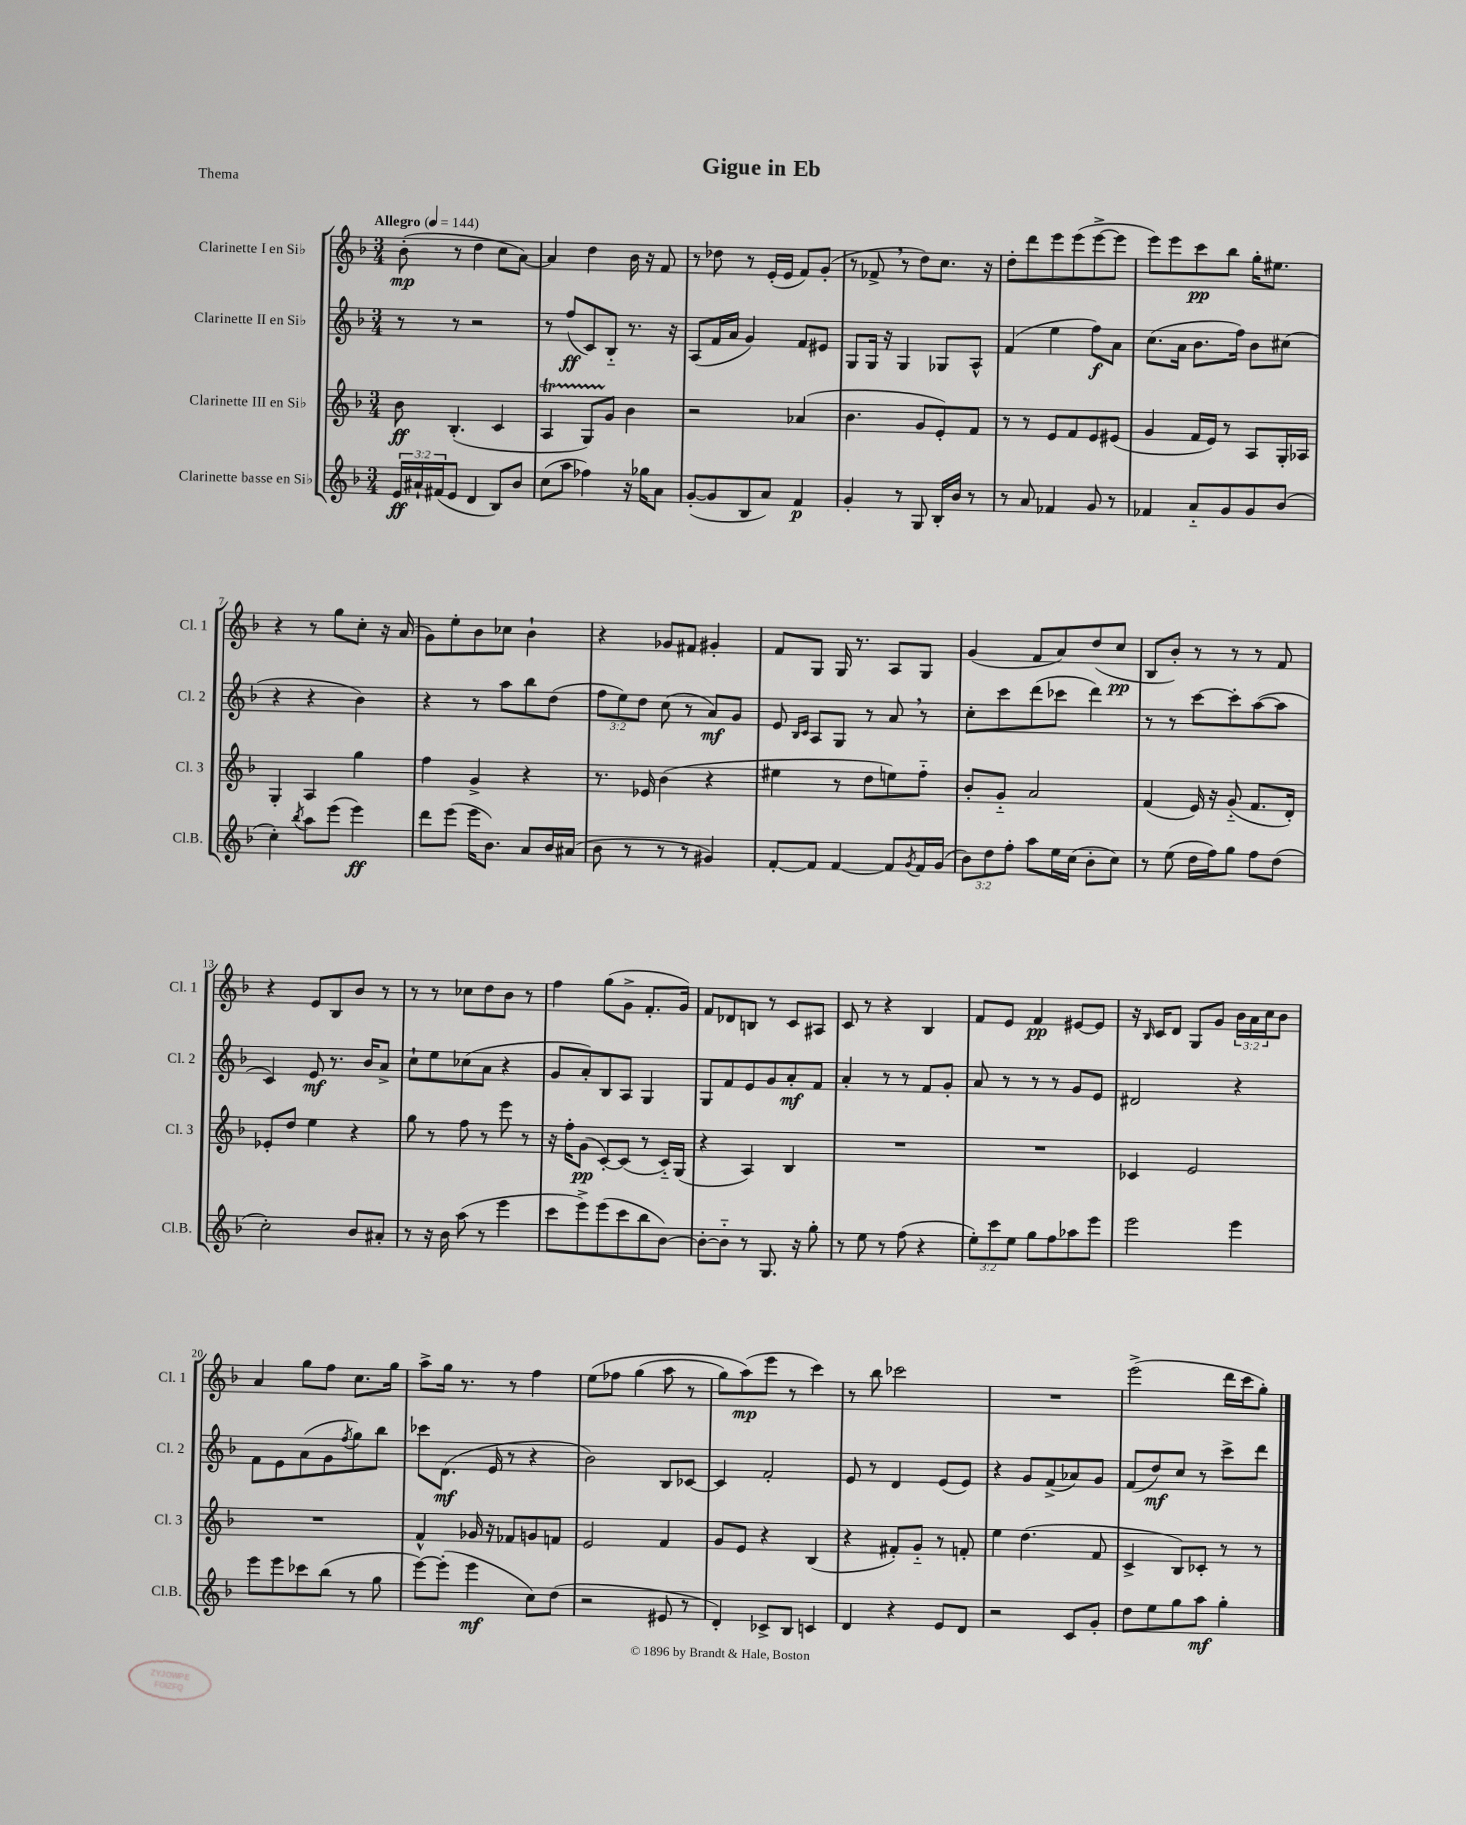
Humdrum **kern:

**kern	**kern	**kern	**kern
*staff4	*staff3	*staff2	*staff1
*clefG2	*clefG2	*clefG2	*clefG2
*k[b-]	*k[b-]	*k[b-]	*k[b-]
*M3/4	*M3/4	*M3/4	*M3/4
*MM144	*MM144	*MM144	*MM144
24e/LL	8b-\	8r	(8b-'\
24a#`/	.	.	.
(24f#/J	.	.	.
8e/J	(4.B-'/	8r	8r
4d/	.	2r	4dd\
8B-/L)	4c/	.	8cc\L
8b-/J	.	.	[8a\J)
=	=	=	=
(8cc\L	4A/	8r	4a/]
8aa\J	.	(8ff/L	.
4ff-\)	8G/L)	8c/)	4dd\
.	8g/J	8B-'~/J	.
16r	4b-\	8.r	16b-\
16gg-\LK	.	.	16r
8a\J	.	.	8f/
.	.	16r	.
=	=	=	=
([8g'/L	2r	(8A/L	8r
8g/]	.	16f/L	8dd-\
.	.	16a/JJ	.
8B-/	.	4g/)	8r
8a/J)	.	.	(16e'/LL
.	.	.	16e/JJ
4f/	(4a-/	8f/L	8f/L)
.	.	8e#/J	(8g'/J
=	=	=	=
4g'/	4.b-\	8G/L	8r
.	.	16G/Jk	8f-^/
.	.	16r	.
8r	.	4G/	8r
8G/	8g/L	.	8dd\L)
16B-'/LL	8e'/)	8G-/L	8.cc\J
16b-/JJ	.	.	.
8r	8f/J	8A^^/J	.
.	.	.	16r
=	=	=	=
8r	8r	(4f/	8dd'\L
8a/	8r	.	8ddd\
4f-/	8e/L	4ee\	8eee\
.	8f/	.	(8eee\
8g/	8e/	8ff\L)	[8eee^\
8r	(8e#/J	8a\J	8eee\]J
=	=	=	=
4f-/	4g/	(8.cc\L	8eee\L)
.	.	.	8eee\
.	.	16a\Jk	.
8a'~/L	16f/LL	8.b-\L	8ccc\
.	16e/JJ)	.	.
8g/	8r	.	8bb-\J
.	.	16ff\Jk)	.
8g/	8A/L	8b-\L	16gg'\LK
.	.	.	8.ee#\J
(8b-/J	16G'/L	(8cc#\J	.
.	16A-/JJ	.	.
=	=	=	=
4cc'\)	4G'/	4r	4r
8qbb-/	.	.	.
8aa\L	4A/	4r	8r
(8eee\J	.	.	8gg\L
4eee\)	4gg\	4b-\)	8cc'\J
.	.	.	16r
.	.	.	(16a/
=	=	=	=
8ddd\L	4ff\	4r	8g\L)
(8eee\J	.	.	8ee'\
16eee\LK	4g^/	8r	8b-\
8.b-\J)	.	.	.
.	.	8aa\L	8cc-\J
8a/L	4r	8bb-\	4b-`\
16b-/L	.	(8dd\J	.
(16a#/JJ	.	.	.
=	=	=	=
8b-\	8.r	12ff\L	4r
.	.	12ee\)	.
8r	.	.	.
.	.	12dd\J	.
.	16e-/	.	.
8r	(4b-\	(8cc\	8g-/L
8r	.	8r	8f#/J
4g#/)	4r	8a/L)	4g#'/
.	.	8g/J	.
=	=	=	=
[8f'/L	4ee#\	8e/	8f/L
.	.	16qqB-/LL	.
.	.	16qqc/JJ	.
8f/]J	.	8A/L	8G/J
[4f/	8r	8G/J	16G/
.	.	.	8.r
.	8dd\L	8r	.
8f/]L	8ee\)	8a/	8A/L
8qg/	.	.	.
16f/L	8ff'~\J	8r	8G/J
(16g/JJ	.	.	.
=	=	=	=
12b-\L)	8b-'/L	8cc'\L	(4g/
12dd\	.	.	.
.	8g'~/J	8ccc\	.
12ff'\J	.	.	.
8aa\L	2a/	(8ddd\	8f/L
16ee\L	.	8ccc-\J	8a/)
(16cc\JJ	.	.	.
8b-'\L	.	4ddd\)	(8dd/
8cc\J)	.	.	8cc/J
=	=	=	=
8r	(4f/	8r	8B-/L
(8ee\	.	8r	8b-'/J)
16dd\LL	16e/)	[8ccc\L	8r
16ff\J)	16r	.	.
8gg\J	(8g'~/	8ccc'\]	8r
8ff\L	8.f/L	([8aa\	8r
(8dd\J	.	8aa\]J	8f/
.	16d'/Jk)	.	.
=	=	=	=
2cc'\)	8e-'/L	4c/)	4r
.	8dd/J	.	.
.	4ee\	8e/	8e/L
.	.	8.r	8B-/
8b-/L	4r	.	8b-/J
.	.	16b-/LK	.
8a#'/J	.	8a^/J	8r
=	=	=	=
8r	8gg\	8cc`\L	8r
16r	8r	8ee\	8r
16b-\	.	.	.
(8aa\	8ff\	(8cc-\	8cc-\L
8r	8r	8a\J	8dd\
4eee\	8eee\	4r	8b-\J
.	8r	.	8r
=	=	=	=
8ccc\L	16r	8g/L	4ff\
.	16ff'\LK	.	.
8eee^\)	(8g\J	8a'/)	.
(8eee\	[8c'/L)	8B-/	(8gg\L
8ccc\	(8c/]J	8A/J	8g^\J
8bb-\	8r	4G/	8.f'/L
[8b-\J)	16c'~/LL)	.	.
.	(16G/JJ	.	16g/Jk)
=	=	=	=
8b-'\_L	4r	8G/L	8f/L
8b-'~\]J	.	8f/	8d-/
8r	4A/)	8e/	8B/J
8.G/	.	8g/	8r
.	4B-/	8a'/	8c/L
16r	.	.	.
8gg'\	.	8f/J	8A#/J
=	=	=	=
8r	2.r	4a'/	8c/
8ee\	.	.	8r
8r	.	8r	4r
(8ff\	.	8r	.
4r	.	8f/L	4B-/
.	.	8g'/J	.
=	=	=	=
12ee'\L)	2.r	8a/	8f/L
12ccc\	.	.	.
.	.	8r	8e/J
12ee\J	.	.	.
8gg\L	.	8r	4f/
8ff\	.	8r	.
8aa-\	.	8g/L	[8e#/L
8eee\J	.	8e/J	8e#/]J
=	=	=	=
2eee\	4c-/	2d#/	16r
.	.	.	16qqB-/
.	.	.	16c/LK
.	.	.	8d/J
.	2e/	.	8G/L
.	.	.	8g/J
4eee\	.	4r	24b-\LL
.	.	.	24a\
.	.	.	24cc\J
.	.	.	8b-\J
=	=	=	=
8eee\L	2.r	8f\L	4a/
8eee\	.	8e\	.
8ccc-\	.	(8a\	8gg\L
(8bb-\J	.	8g\	8ff\J
.	.	8qff/	.
8r	.	8gg\)	8.cc\L
8gg\	.	8bb-\J	.
.	.	.	16gg\Jk
=	=	=	=
[8eee\L)	4f^^/	8ccc-\L	8aa^\L
(8eee'\]J	.	(8.d\J	16gg\Jk
.	.	.	8.r
4eee\	16g-/	.	.
.	16r	16e/	.
.	8f-/L	8r	8r
8cc\L)	8g/	4r	4ff\
(8dd\J	8f/J	.	.
=	=	=	=
2r	2e/	2b-\)	&(8ee\L
.	.	.	8ff-\J
.	.	.	(4gg\
8e#/	4f/	8B-/L	8aa\
8r	.	[8c-/J	8r
=	=	=	=
4d'/)	8g/L	4c-/]	8gg\L)
.	8e/J	.	(8aa\&)
8c-^/L	4r	2f'/	8eee\J
8B-/J	.	.	8r
4c/	(4B-/	.	4ccc\)
=	=	=	=
4d/	4r	8e/	8r
.	.	8r	8bb-\
4r	8f#'/L)	4d/	2ccc-\
.	8g'~/J	.	.
8e/L	8r	(8e/L	.
8d/J	8f'/	8e/J)	.
=	=	=	=
2r	4ee\	4r	2.r
.	(4.dd\	8g/L	.
.	.	(8f^/	.
8c/L	.	8a-/)	.
8g'/J	8f/	8g/J	.
=	=	=	=
8dd\L	4c^/	(8f/L	(2eee^\
8ee\	.	8dd/)	.
8gg\	8B-/L)	8cc/J	.
8aa\J	8c-'/J	8r	.
4gg'\	8r	8ccc^\L	16ddd\LL
.	.	.	16ccc\J
.	8r	8ddd\J	8gg'\J)
==	==	==	==
*-	*-	*-	*-
